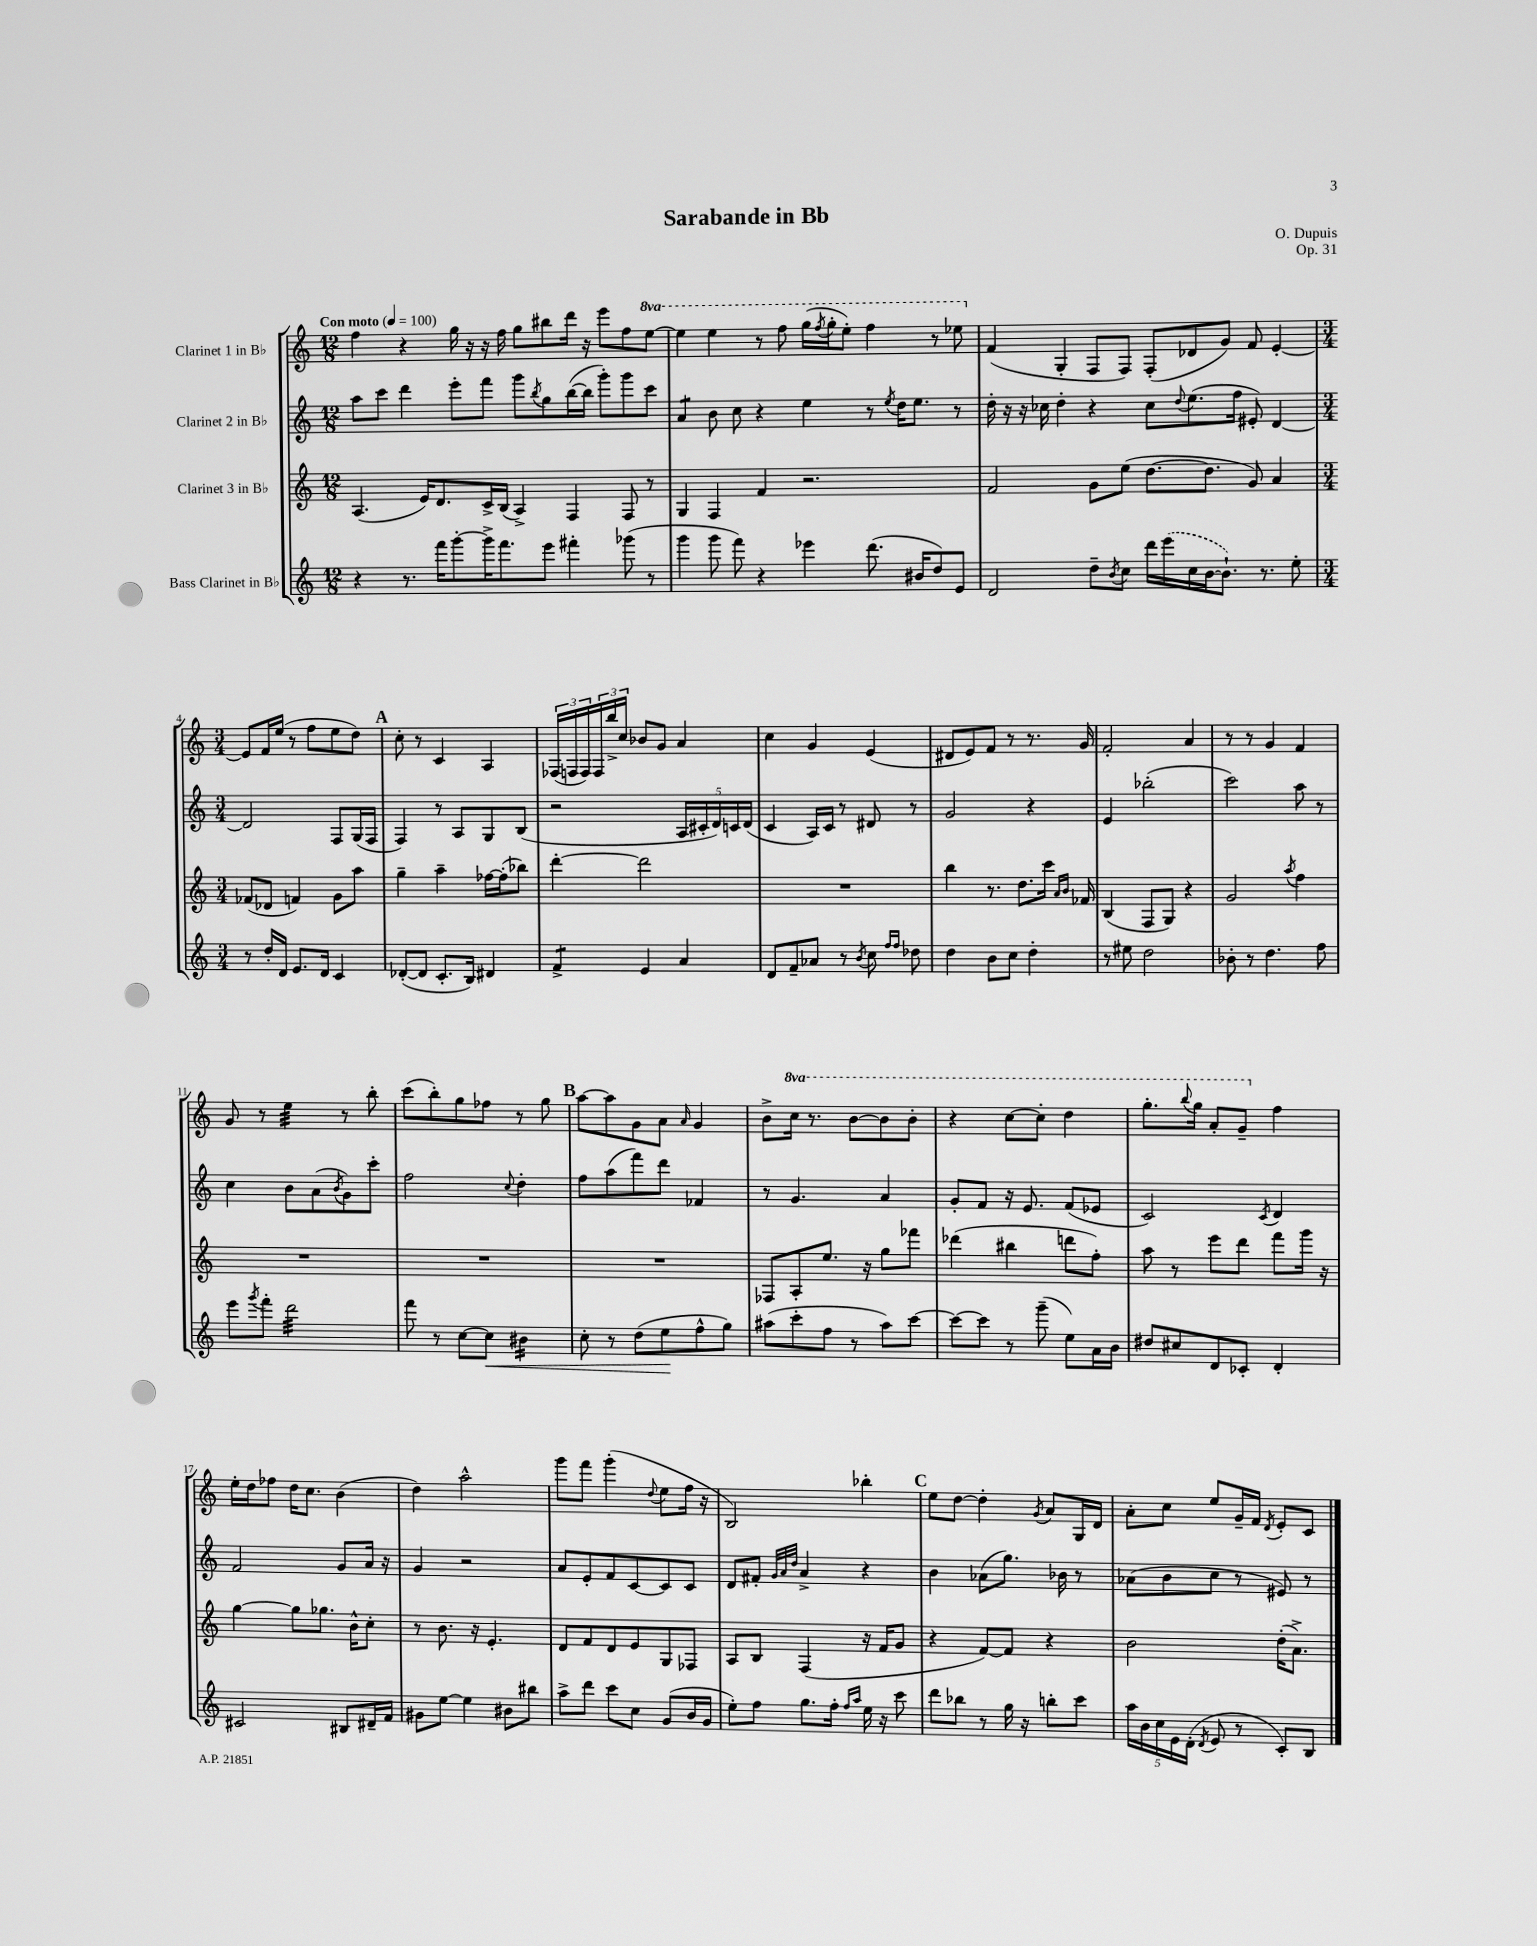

**kern	**kern	**kern	**kern
*staff4	*staff3	*staff2	*staff1
*clefG2	*clefG2	*clefG2	*clefG2
*k[]	*k[]	*k[]	*k[]
*M12/8	*M12/8	*M12/8	*M12/8
*MM100	*MM100	*MM100	*MM100
4r	(4.A	8aa	4ff
.	.	8ccc	.
8.r	.	4ddd	4r
.	16e)	.	.
16fff	8.d	.	.
[8ggg'	.	8eee'	16gg
.	.	.	16r
16ggg^]	16c^	8fff	16r
8.fff	(16B	.	16ff
.	4A^)	8ggg	8gg
.	.	8qbb	.
8eee	.	8gg	8bb#
4fff#'	4F	([16bb	16ddd
.	.	16bb]	16r
.	.	8ggg')	8eee
(8ggg-	8F	8ggg	8ff
8r	8r	8ccc	[8eee
=	=	=	=
4ggg	4G	4a	4eee]
8ggg	4F	8b	4eee
8fff)	.	8cc	.
4r	4f	4r	8r
.	.	.	8fff
4eee-	2.r	4ee	(16ggg
.	.	.	8qfff
.	.	.	16ggg'
.	.	.	8eee')
(8.ddd	.	8r	4fff
.	.	8qee	.
.	.	16dd	.
16b#	.	8.ee	.
8dd)	.	.	8r
8e	.	8r	8eee-
=	=	=	=
2d	2f	16dd'	(4f
.	.	16r	.
.	.	16r	.
.	.	16cc-	.
.	.	4dd'	4G'
8dd~	8g	4r	8F
8qb	.	.	.
8cc	(8ee	.	8F)
16ddd	[8.dd	8cc-	(8F'
(16eee	.	.	.
.	.	8qqdd	.
16cc	.	(8.ee	8d-
[16b	8.dd]	.	.
8.b`])	.	.	8g)
.	.	16ff	.
.	8g)	8e#')	8f
8.r	.	.	.
.	4a	[4d	[4e'
8ee'	.	.	.
=	=	=	=
*M3/4	*M3/4	*M3/4	*M3/4
8r	(8f-	2d]	8e]
16dd'	8d-	.	16f
16d	.	.	(16ee
8.e	4f)	.	8r
.	.	.	8ff
16d	.	.	.
4c	8g	8F	8ee
.	8aa	(16G	8dd)
.	.	16F	.
=	=	=	=
([8d-'	4gg~	4F)	8cc'
8d-]	.	.	8r
8.c'	4aa~	8r	4c
.	.	8A	.
16B)	.	.	.
4d#	[16ff-	8G	4A
.	(16ff-']	.	.
.	8bb-)	(8B	.
=	=	=	=
4f^	[4ddd'	2r	(24F-
.	.	.	24F
.	.	.	24F)
.	.	.	24F
.	.	.	24bb^
.	.	.	24cc
4e	2ddd]	.	8b-
.	.	.	8g
4a	.	20A	4a
.	.	20c#'	.
.	.	20d)	.
.	.	20c	.
.	.	(20d	.
=	=	=	=
8d	2.r	4c	4cc
8f~	.	.	.
8a-	.	16A)	4g
.	.	16c	.
8r	.	8r	.
8qb	.	.	.
8cc	.	8d#	(4e
16qqff	.	.	.
16qqff	.	.	.
8dd-	.	8r	.
=	=	=	=
4dd	4bb	2g	8d#
.	.	.	8e)
8b	8.r	.	8f
8cc	.	.	8r
.	8.dd	.	.
4dd'	.	4r	8.r
.	16ccc	.	.
.	16qqa	.	.
.	16qqb	.	.
.	16f-	.	16g
=	=	=	=
8r	(4B	4e	2f'
8ee#	.	.	.
2dd	8F	(2bb-'	.
.	8G)	.	.
.	4r	.	4a
=	=	=	=
8b-'	2g	2ccc)	8r
8r	.	.	8r
4.dd	.	.	4g
.	8qaa	.	.
.	4ff	8aa	4f
8ff	.	8r	.
=	=	=	=
8eee	2.r	4cc	8g
8qggg	.	.	.
8fff'	.	.	8r
2ddd	.	8b	4ee
.	.	(8a	.
.	.	8qb	.
.	.	8g)	8r
.	.	8ccc'	8bb'
=	=	=	=
8fff	2.r	2ff	(8ccc
8r	.	.	8bb')
[8cc	.	.	8gg
8cc]	.	.	8ff-
.	.	8qqcc	.
4b#	.	4dd'	8r
.	.	.	8gg
=	=	=	=
8cc'	2.r	8ff	[8aa
8r	.	(8aa	8aa]
(8dd	.	8fff)	8g
8ee	.	8ddd	8a
.	.	.	16qqa
8ff^^	.	4f-	4g
8gg)	.	.	.
=	=	=	=
(8aa#	8F-	8r	8b^
8ccc'	8A'	4.g	16ccc
.	.	.	8.r
8ff	8.ee	.	.
8r	.	.	[8bb
.	16r	.	.
8aa#)	8gg	4a	8bb]
[8ccc	8fff-	.	8bb'
=	=	=	=
8ccc_	(4ddd-	8g'	4r
8ccc]	.	8f	.
8r	4bb#	16r	[8ccc
.	.	8.e	.
(8ggg~	.	.	8ccc']
8ee)	8ddd	(8f	4ddd
16a	8ff')	8e-	.
16b	.	.	.
=	=	=	=
8dd#	8aa	2c)	8.ggg'
8cc#	8r	.	.
.	.	.	8qqbbb
.	.	.	16ggg
8d	8eee	.	8aa'
8c-'	8ddd	.	8gg~
.	.	8qc	.
4d'	8fff	4d	4ff
.	16ggg	.	.
.	16r	.	.
=	=	=	=
2c#	[4gg	2f	16ee'
.	.	.	16dd
.	.	.	8ff-
.	8gg]	.	16dd
.	.	.	8.cc
.	8.gg-	.	.
8B#	.	8g	(4b
.	16b^^	.	.
16d#~	8cc'	16a	.
16f	.	16r	.
=	=	=	=
8g#	8r	4g	4dd)
[8ee	8.b	.	.
4ee]	.	2r	2aa^^
.	16r	.	.
.	4.e'	.	.
8b#	.	.	.
8bb#	.	.	.
=	=	=	=
8aa^	8d	8a	8ggg
8ddd	8f	8e'	8fff
8ccc	8d	8f	(4ggg'
8cc	8e	[8c	.
.	.	.	8qqdd
(8g	8G	8c]	8ee
16b	8F-	8c	16ff
16g	.	.	16r
=	=	=	=
8ee')	8A	8d	2B)
8ff	8B	8f#'	.
.	.	32qqg	.
.	.	32qqa	.
.	.	32qqdd	.
8.gg	(4F	4a^	.
16ff'	.	.	.
16qqff	.	.	.
16qqaa	.	.	.
16ee	16r	4r	4bb-'
16r	16f	.	.
8ccc	8g	.	.
=	=	=	=
8ddd	4r	4b	8ee
8bb-	.	.	[8dd
8r	[8f)	(8a-	4dd']
16gg	8f]	8.gg)	.
16r	.	.	.
.	.	.	8qg
8bb'	4r	.	8a
.	.	16b-	.
8ccc	.	8r	16G
.	.	.	16d
=	=	=	=
20aa	2b	(8a-	8a'
20b	.	.	.
20cc	.	.	.
.	.	8b	8cc
20e	.	.	.
(20d'	.	.	.
8qd	.	.	.
8e	.	8cc	8ee
8r	.	8r	16g~
.	.	.	16f
.	.	.	8qd
8c')	(16dd'	8e#)	8e'
.	8.a^)	.	.
8B	.	8r	8c
==	==	==	==
*-	*-	*-	*-
